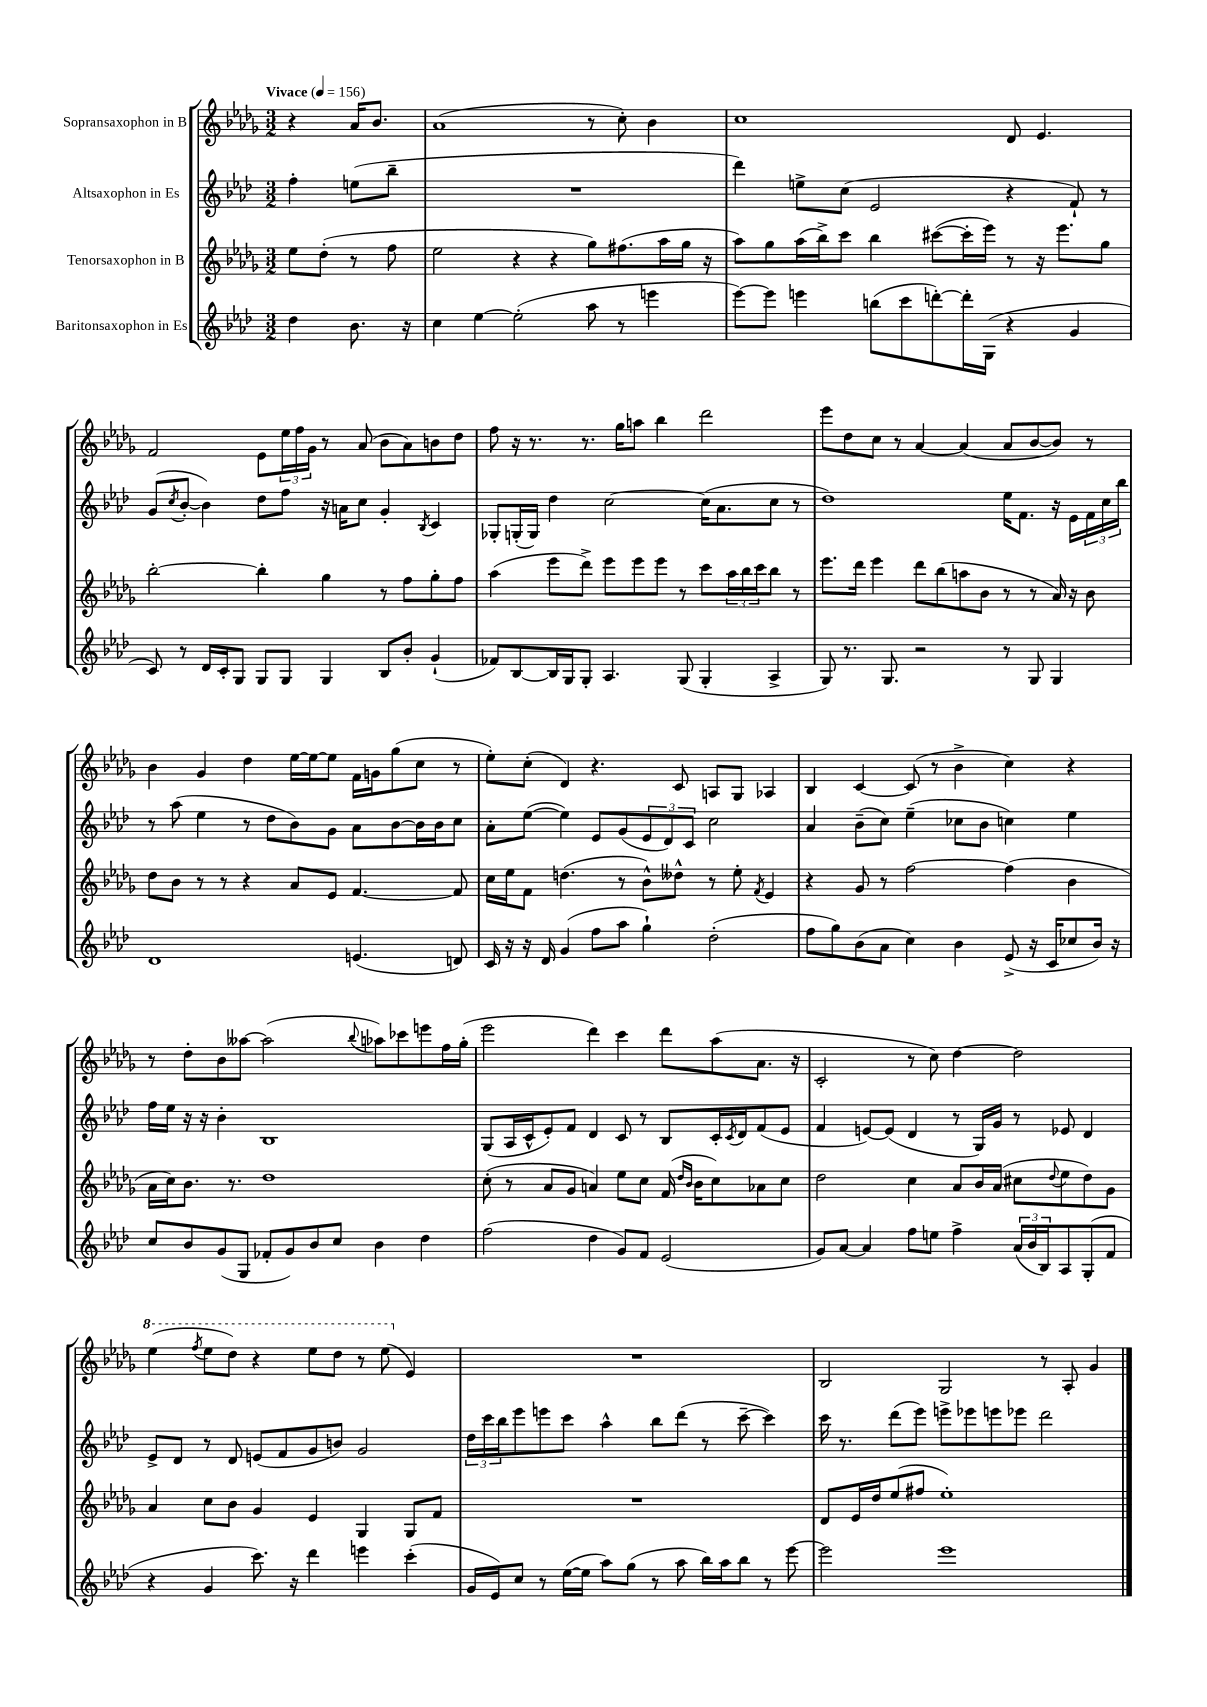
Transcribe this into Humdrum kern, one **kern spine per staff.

**kern	**kern	**kern	**kern
*staff4	*staff3	*staff2	*staff1
*clefG2	*clefG2	*clefG2	*clefG2
*k[b-e-a-d-]	*k[b-e-a-d-g-]	*k[b-e-a-d-]	*k[b-e-a-d-g-]
*M3/2	*M3/2	*M3/2	*M3/2
*MM156	*MM156	*MM156	*MM156
4dd-\	8ee-\L	4ff'\	4r
.	(8dd-'\J	.	.
8.b-\	8r	(8ee\L	16a-/LK
.	.	.	8.b-/J
.	8ff\	8bb-~\J	.
16r	.	.	.
=	=	=	=
4cc\	2ee-\	1.r	(1a-
[4ee-\	.	.	.
(2ee-'\]	4r	.	.
.	4r	.	.
8aa-\	8gg-\L)	.	8r
8r	(8.ff#\	.	8cc'\)
4eee\	.	.	4b-\
.	16aa-\L	.	.
.	16gg-\JJ	.	.
.	16r	.	.
=	=	=	=
[8eee-\L)	8aa-\L)	4ddd-\)	1cc
8eee-\]J	8gg-\	.	.
4eee\	(16aa-\L	8ee^\L	.
.	16bb-^\J)	.	.
.	8ccc\J	(8cc\J	.
(8bb\L	4bb-\	2e-/	.
8ccc\	.	.	.
[8ddd'\)	([8ccc#\L	.	.
16ddd'\]L	16ccc#'\]L	.	.
(16G\JJ	16eee-\JJ)	.	.
4r	8r	4r	8d-/
.	16r	.	4.e-/
.	8.eee-\L	.	.
4g/	.	8f`/)	.
.	8gg-\J	8r	.
=	=	=	=
8c/)	[2bb-'\	(8g/L	2f/
.	.	8qcc/	.
8r	.	[8b-'/J	.
16d-/LL	.	4b-\])	.
16c'/J	.	.	.
8G/J	.	.	.
8G/L	4bb-'\]	8dd-\L	8e-\L
8G/J	.	8ff\J	24ee-\L
.	.	.	24ff\
.	.	.	24g-\JJ
4G/	4gg-\	16r	8r
.	.	16a\LK	.
.	.	8cc\J	(8a-/
8B-/L	8r	4g'/	8b-\L
8b-'/J	8ff\L	.	8a-\)
.	.	8qB-/	.
(4g`/	8gg-'\	4c/	8b\
.	8ff\J	.	8dd-\J
=	=	=	=
8f-/L)	(4aa-\	8G-'/L	8ff\
[8B-/	.	(16G'/L	16r
.	.	16G/JJ)	8.r
16B-/]L	8eee-\L	4dd-\	.
16G/J	.	.	.
8G'/J	8ddd-^\J)	.	8.r
4.A-/	8eee-\L	[2cc\	.
.	.	.	16gg-\LK
.	8eee-\	.	8aa\J
.	8eee-\J	.	4bb-\
(8G/	8r	.	.
4G'/	8ccc\L	(16cc\]LK	2ddd-\
.	.	8.a-\	.
.	24aa-\L	.	.
.	24bb-\	.	.
.	24ccc\J	.	.
4A-^/	8bb-\J	8cc\J	.
.	8r	8r	.
=	=	=	=
8G/)	8.eee-\L	1dd-)	8eee-\L
8.r	.	.	8dd-\
.	16ddd-\Jk	.	.
.	4eee-\	.	8cc\J
8.G/	.	.	.
.	.	.	8r
2r	8ddd-\L	.	[4a-/
.	(8bb-\	.	.
.	8aa\	.	(4a-/]
.	8b-\J	.	.
8r	8r	16ee-\LK	8a-/L
.	.	8.f\J	.
8G/	8r	.	[8b-/
4G/	16a-/)	16r	8b-/]J)
.	16r	16e-\LL	.
.	8b-\	24f\	8r
.	.	24cc\	.
.	.	24bb-\JJ	.
=	=	=	=
1d-	8dd-\L	8r	4b-\
.	8b-\J	(8aa-\	.
.	8r	4ee-\	4g-/
.	8r	.	.
.	4r	8r	4dd-\
.	.	8dd-\L	.
.	8a-/L	8b-\)	[16ee-\LL
.	.	.	16ee-\_J
.	8e-/J	8g\J	8ee-\]J
(4.e/	[4.f/	8a-\L	16f\LL
.	.	.	16g\J
.	.	[8b-\	(8gg-\
.	.	16b-\]L	8cc\J
.	.	16b-\J	.
8d/)	8f/]	8cc\J	8r
=	=	=	=
16c/	16cc\LL	8a-'\L	8ee-'\L)
16r	16ee-\J	.	.
16r	8f\J	([8ee-\J	(8cc'\J
16d-/	.	.	.
(4g/	(4.dd\	4ee-\])	4d-/)
8ff\L	.	8e-/L	4.r
8aa-\J	8r	(8g/	.
4gg`\)	8b-^^\L)	12e-/	.
.	.	12d-/)	.
.	8dd--^^\J	.	8c/
.	.	12c/J	.
(2dd-'\	8r	2cc\	8A/L
.	8ee-'\	.	8G-/J
.	8qf/	.	.
.	4e-/	.	4A-/
=	=	=	=
8ff\L	4r	4a-/	4B-/
8gg\)	.	.	.
(8b-\	8g-/	(8b-~\L	[4c/
8a-\J	8r	8cc\J)	.
4cc\)	[2ff\	(4ee-~\	(8c/]
.	.	.	8r
4b-\	.	8cc-\L	4b-^\
.	.	8b-\J	.
(8e-^/	(4ff\]	4cc\)	4cc\)
16r	.	.	.
16c/LK	.	.	.
8cc-/	4b-\	4ee-\	4r
16b-/Jk)	.	.	.
16r	.	.	.
=	=	=	=
8cc/L	16a-\LL	16ff\LL	8r
.	16cc\J)	16ee-\JJ	.
8b-/	8.b-\J	16r	8dd-'\L
.	.	16r	.
(8g/	.	4b-'\	8b-\
.	8.r	.	.
8G/J	.	.	[8aa--\J
8f-'/L	1dd-	1B-	(2aa--\]
8g/)	.	.	.
8b-/	.	.	.
8cc/J	.	.	.
.	.	.	8qqbb-/
4b-\	.	.	8aa-\L)
.	.	.	8ccc-\
4dd-\	.	.	8eee\
.	.	.	16ff\L
.	.	.	(16gg-'\JJ
=	=	=	=
(2ff\	(8cc'\	(8G/L	2eee-\
.	8r	16A-/L	.
.	.	16c^^/J	.
.	8a-/L	8e-'/)	.
.	8g-/J	8f/J	.
4dd-\	4a/)	4d-/	4ddd-\)
8g/L)	8ee-\L	8c/	4ccc\
8f/J	8cc\J	8r	.
(2e-/	(16f/	8B-/L	8ddd-\L
.	16qqdd-/LL	.	.
.	16qqb-/JJ	.	.
.	16b-\LK	.	.
.	8cc\)	16c'/L	(8aa-\
.	.	8qc/	.
.	.	16d-/J	.
.	8a-\	(8f/	8.a-\J
.	8cc\J	8e-/J	.
.	.	.	16r
=	=	=	=
8g/L)	2dd-\	4f/	2c'/
[8a-/J	.	.	.
4a-/]	.	[8e/L)	.
.	.	(8e/]J	.
8ff\L	4cc\	4d-/	8r
8ee\J	.	.	8cc\)
4ff^\	8a-/L	8r	[4dd-\
.	16b-/L	16G/LL)	.
.	(16a-/JJ	16g/JJ	.
(24a-/LL	8cc#\L	8r	2dd-\]
24b-/	.	.	.
24B-/J)	.	.	.
.	8qqdd-/	.	.
8A-/	8ee-\	8e-/	.
(8G'/	8dd-\)	4d-/	.
8f/J	8g-\J	.	.
=	=	=	=
4r	4a-/	8e-^/L	(4eee-\
.	.	8d-/J	.
.	.	.	8qfff/
4g/	8cc\L	8r	8eee-\L
.	8b-\J	8d-/	8ddd-\J)
8.ccc\)	4g-/	(8e/L	4r
.	.	8f/	.
16r	.	.	.
4ddd-\	4e-/	8g/	8eee-\L
.	.	8b/J)	8ddd-\J
4eee\	4G-/	2g/	8r
.	.	.	(8eee-\
(4ccc'\	8G-/L	.	4e-/)
.	8f/J	.	.
=	=	=	=
16g/LL	1.r	24dd-\LL	1.r
.	.	24ccc\	.
16e-/J)	.	.	.
.	.	24bb-\J	.
8cc/J	.	8eee-\	.
8r	.	8eee\	.
([16ee-\LL	.	8ccc\J	.
16ee-\]JJ	.	.	.
8aa-\L)	.	4aa-^^\	.
(8gg\J	.	.	.
8r	.	8bb-\L	.
8aa-\	.	(8ddd-\J	.
16bb-\LL)	.	8r	.
16aa-\J	.	.	.
8bb-\J	.	[8ccc~\	.
8r	.	4ccc\])	.
[8eee-\	.	.	.
=	=	=	=
2eee-\]	8d-/L	16ccc\	2B-/
.	.	8.r	.
.	16e-/L	.	.
.	16dd-/J	.	.
.	(8ee-/	(8ddd-\L	.
.	8ff#/J	8eee-\J)	.
1eee-	1ee-')	8eee^\L	2G-/
.	.	8eee-\	.
.	.	8eee\	.
.	.	8eee-\J	.
.	.	2ddd-\	8r
.	.	.	8A-'/
.	.	.	4g-/
==	==	==	==
*-	*-	*-	*-
